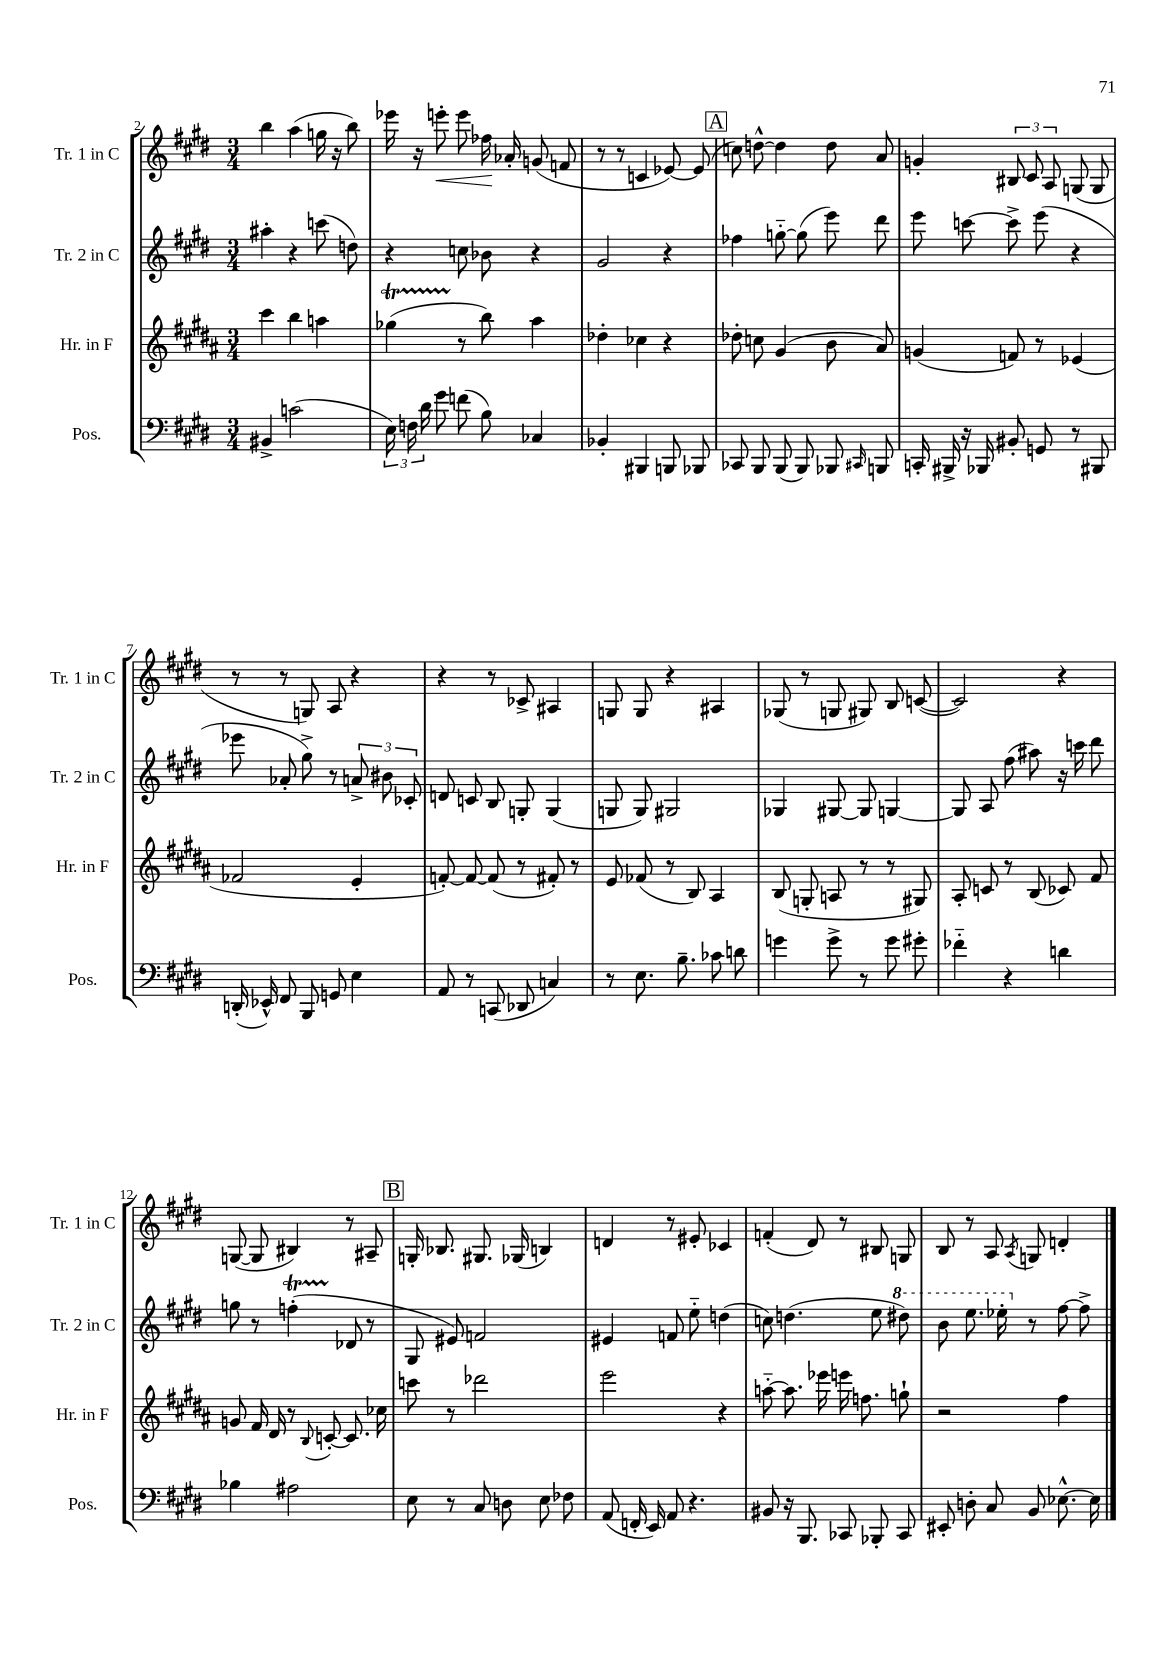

**kern	**kern	**kern	**kern	**dynam
*part4	*part3	*part2	*part1	*part1
*staff4	*staff3	*staff2	*staff1	*staff1
*I"Pos.	*I"Hr. in F	*I"Tr. 2 in C	*I"Tr. 1 in C	*
*I'Pos.	*I'Hr. in F	*I'Tr. 2 in C	*I'Tr. 1 in C	*
*clefF4	*clefG2	*clefG2	*clefG2	*
*k[f#c#g#d#]	*k[f#c#g#d#a#]	*k[f#c#g#d#]	*k[f#c#g#d#]	*
*M3/4	*M3/4	*M3/4	*M3/4	*
=2	=2	=2	=2	=2
4BB#X^/	4ccc#\	4aa#X'\	4bb\	.
(2cn\	4bb\	4r	(4aa\	.
.	4aan\	(8cccn\	16ggn\	.
.	.	.	16r	.
.	.	8ddn\)	8bb\)	.
=3	=3	=3	=3	=3
24E\)	(4gg-XT\	4r	16eee-X\	.
24Fn\	.	.	.	.
.	.	.	16r	.
24d#\	.	.	.	.
!	!	!	!	!LO:HP:b
8g#\	.	.	8eeen'\	<
(8fn\	8r	8ccn\	8eee\	.
8B\)	8bb\)	8b-X\	16ff-X\	.
.	.	.	16a-X'/	[
4C-X/	4aa#\	4r	(8gn/	.
.	.	.	8fn/	.
=4	=4	=4	=4	=4
4BB-X'/	4dd-X'\	2g#/	8r	.
.	.	.	8r	.
4BBB#X/	4cc-X\	.	4cn/	.
8BBBn/	4r	4r	[8e-X/)	.
8BBB-X/	.	.	(8e-/]	.
!!LO:REH:place=s1:t=A
=5	=5	=5	=5	=5
8CC-X/	8dd-X'\	4ff-X\	8ccn\)	.
8BBB/	8ccn\	.	[8ddn^^\	.
(8BBB/	(4g#/	[8ggn\	4dd\]	.
8BBB/)	.	(8gg\]	.	.
8BBB-X/	8b\	8eee\)	8dd\	.
16qqCC#X/	.	.	.	.
8BBBn/	8a#/)	8ddd#\	8a/	.
=6	=6	=6	=6	=6
16CCn'/	(4gn/	8eee\	4gn'/	.
16BBB#X^/	.	.	.	.
16r	.	[8cccn\	.	.
16BBB-X/	.	.	.	.
8BB#X'/	8fn/)	8ccc^\]	12B#X/	.
.	.	.	12c#/	.
8GGn/	8r	(8eee\	.	.
.	.	.	12A/	.
8r	(4e-X/	4r	(8Gn/	.
8BBB#X/	.	.	8G/	.
!!LO:LB:g=z
=7	=7	=7	=7	=7
(16DDn'/	2f-X/	8eee-X\	8r	.
16EE-X^^/)	.	.	.	.
8FF#/	.	8a-X'/	8r	.
8BBB/	.	8gg#^\)	8Gn/)	.
8GGn/	.	8r	8A/	.
4E\	4e'/	12an^/	4r	.
.	.	12b#X\	.	.
.	.	12c-X'/	.	.
=8	=8	=8	=8	=8
8AA/	[8fn'/)	8dn/	4r	.
8r	8f/_	8cn/	.	.
(8CCn/	(8f/]	8B/	8r	.
8DD-X/	8r	8Gn'/	8c-X^/	.
4Cn/)	8f#X'/)	(4G/	4A#X/	.
.	8r	.	.	.
=9	=9	=9	=9	=9
8r	8e/	8Gn/	8Gn/	.
8.E\	(8f-X/	8G/)	8G/	.
.	8r	2G#X/	4r	.
8.B~\	.	.	.	.
.	8B/)	.	.	.
8c-X\	4A#/	.	4A#X/	.
8dn\	.	.	.	.
=10	=10	=10	=10	=10
4gn\	(8B/	4G-X/	(8G-X/	.
.	8Gn'/	.	8r	.
8g^\	8An/	[8G#X/	8Gn/	.
8r	8r	8G#/]	8G#X/)	.
8g\	8r	[4Gn/	8B/	.
8g#X'\	8G#X/)	.	([8cn/	.
=11	=11	=11	=11	=11
4f-X\	8A#'/	8G/]	2c/])	.
.	8cn/	8A/	.	.
4r	8r	(8ff#\	.	.
.	(8B/	8aa#X\)	.	.
4dn\	8c-X/)	16r	4r	.
.	.	16cccn\	.	.
.	8f#/	8ddd#\	.	.
!!LO:LB:g=z
=12	=12	=12	=12	=12
4B-X\	8gn/	8ggn\	([8Gn/	.
.	16f#/	8r	8G/]	.
.	16d#/	.	.	.
2A#X\	8r	(4ffnT'\	4B#X/)	.
.	8qqB/	.	.	.
.	[8cn'/	.	.	.
.	8.c/]	8d-X/	8r	.
.	.	8r	8A#X~/	.
.	16cc-X\	.	.	.
!!LO:REH:place=s1:t=B
=13	=13	=13	=13	=13
8E\	8cccn\	8G#/	16Gn'/	.
.	.	.	8.B-X/	.
8r	8r	8e#X/)	.	.
8C#/	2ddd-X\	2fn/	8.G#X/	.
8Dn\	.	.	.	.
.	.	.	(16G-X/	.
8E\	.	.	4Bn/)	.
8F-X\	.	.	.	.
=14	=14	=14	=14	=14
(8AA/	2eee\	4e#X/	4dn/	.
16FFn'/	.	.	.	.
16EE/)	.	.	.	.
8AA/	.	8fn/	8r	.
4.r	.	8ee\	8e#X'/	.
.	4r	(4ddn\	4c-X/	.
=15	=15	=15	=15	=15
8BB#X/	[8aan\	8ccn\)	(4fn'/	.
16r	8.aa\]	(4.ddn\	.	.
8.BBB/	.	.	.	.
.	.	.	8d#/)	.
.	16eee-X\	.	.	.
8CC-X/	16eeen\	.	8r	.
.	8.ffn\	.	.	.
8BBB-X'/	.	8ee\	8B#X/	.
*	*	*8va	*	*
8CC-/	8ggn`\	8ddd#X\)	8Gn/	.
=16	=16	=16	=16	=16
8EE#X'/	2r	8bb\	8B/	.
8Dn'\	.	8.eee\	8r	.
8C#/	.	.	8A/	.
.	.	16eee-X'\	.	.
.	.	.	8qA/	.
*	*	*X8va	*	*
8BB/	.	8r	8Gn/	.
[8.E-X^^\	4ff#\	[8ff#\	4dn'/	.
.	.	8ff#^\]	.	.
16E-\]	.	.	.	.
==	==	==	==	==
*-	*-	*-	*-	*-
